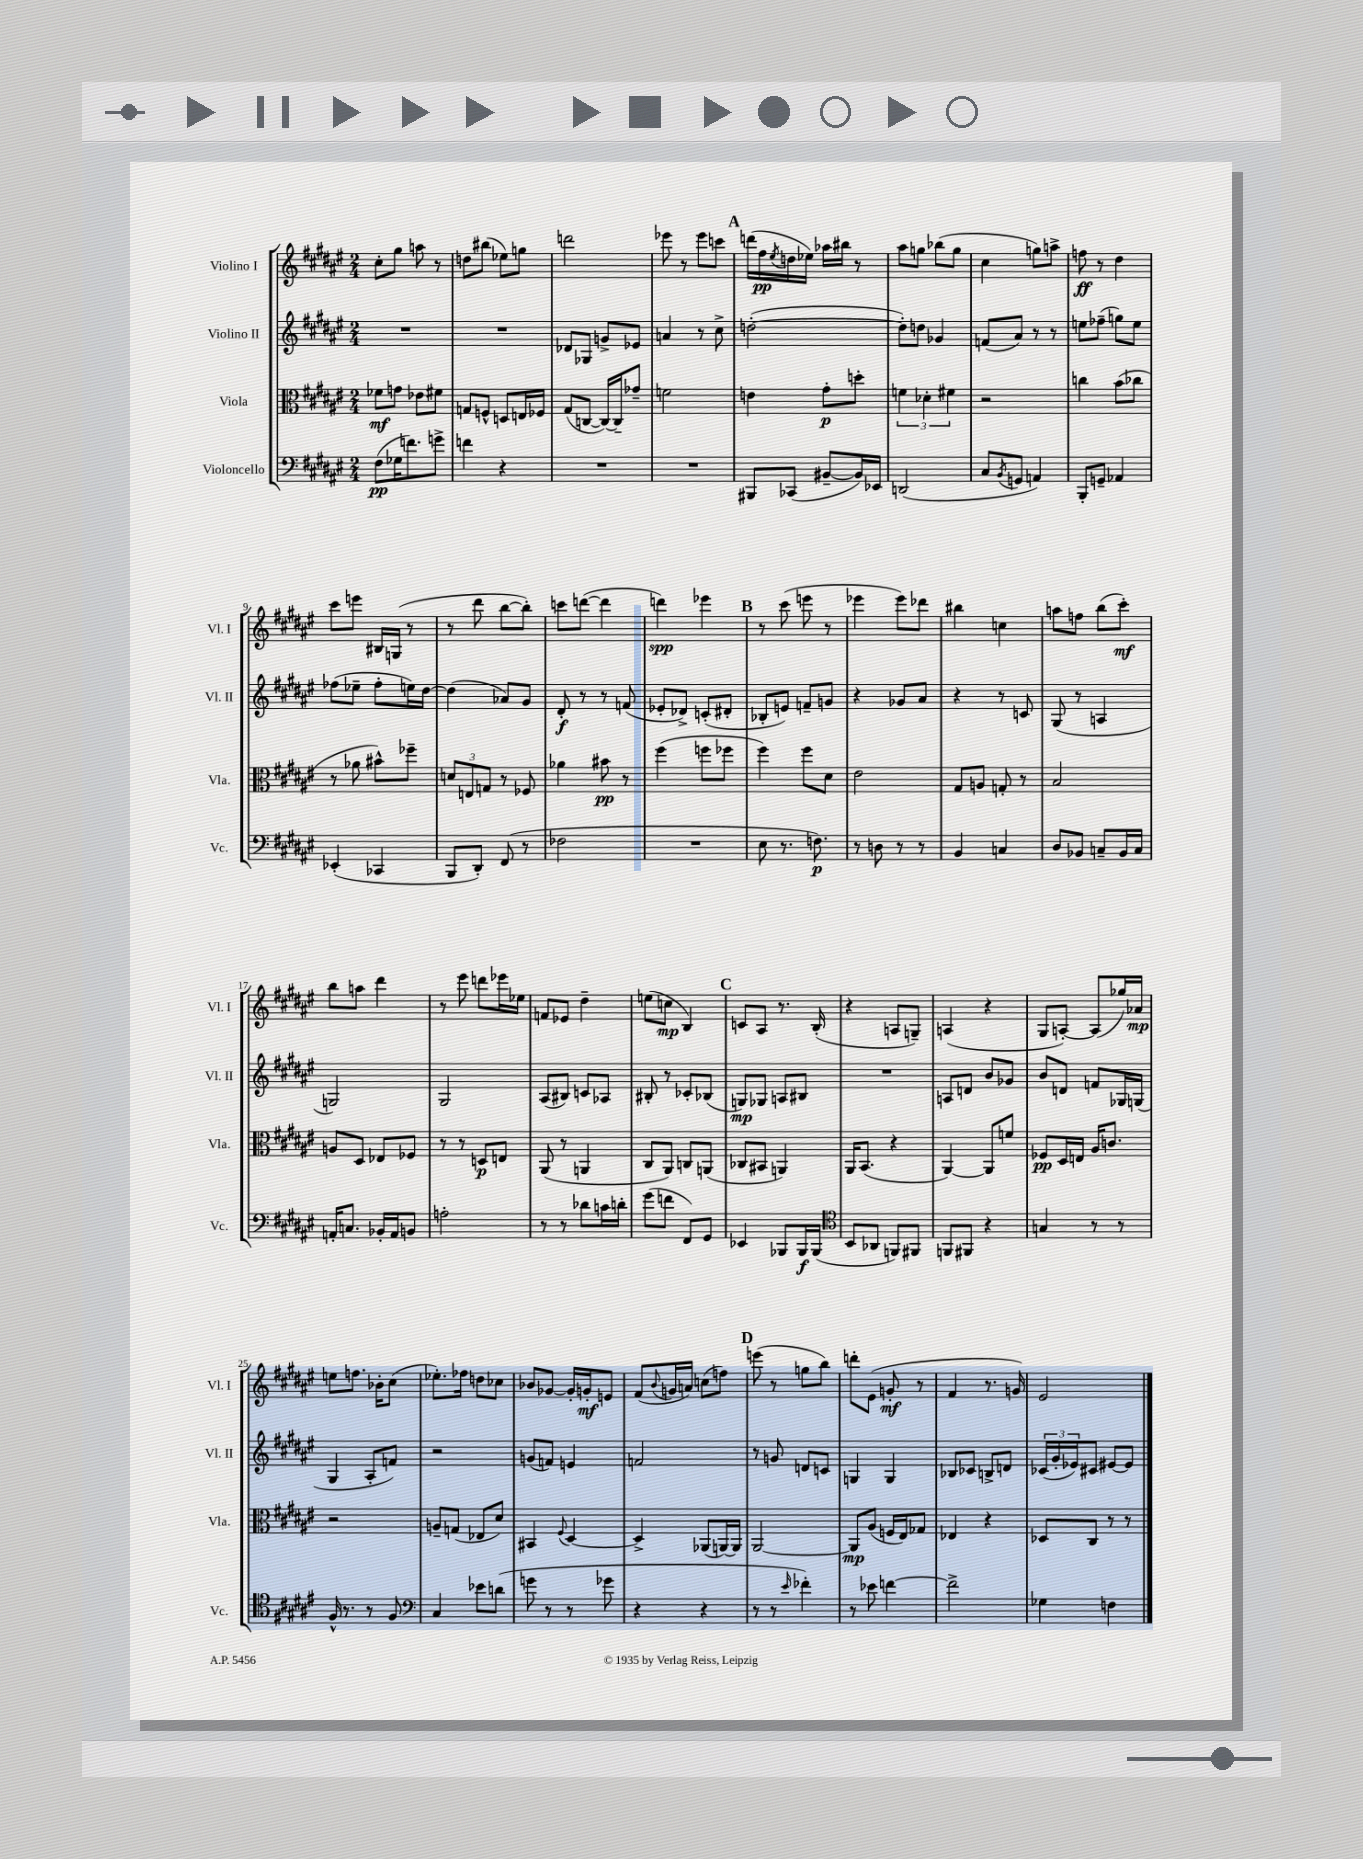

**kern	**kern	**kern	**kern
*staff4	*staff3	*staff2	*staff1
*clefF4	*clefC3	*clefG2	*clefG2
*k[f#c#g#d#a#e#]	*k[f#c#g#d#a#e#]	*k[f#c#g#d#a#e#]	*k[f#c#g#d#a#e#]
*M2/4	*M2/4	*M2/4	*M2/4
(8F#	8f-	2r	8cc#'
16G-	8g	.	8gg#
8.f)	.	.	.
.	8e-	.	8aa
8g^	8f#	.	8r
=	=	=	=
4f	8G	2r	8dd
.	8F^^	.	(8bb#
4r	8D	.	8ee-)
.	16E	.	8gg
.	16F-	.	.
=	=	=	=
2r	(8G#	8d-	2ddd
.	[8C	8G-	.
.	16C_)	8g^	.
.	16C~]	.	.
.	8g-~	8e-	.
=	=	=	=
2r	2f	4a	8eee-
.	.	.	8r
.	.	8r	8eee-
.	.	8cc#^	8ccc
=	=	=	=
8BBB#	4e	([2dd'	(16ddd
.	.	.	16ff#
.	.	.	8qee#
(8CC-	.	.	16dd
.	.	.	16ee-)
[8BB#~	8g#'	.	16aa-
.	.	.	16bb#
16BB#])	8dd'	.	8r
16EE-	.	.	.
=	=	=	=
(2DD	6f	8dd'])	8aa#
.	.	8dd	8gg
.	6d-'	.	.
.	.	4g-	(8bb-
.	6f#	.	.
.	.	.	8gg
=	=	=	=
8C#	2r	(8f	4cc#
8qBB	.	.	.
8GG	.	8a#)	.
4AA)	.	8r	8gg)
.	.	8r	8aa^
=	=	=	=
8BBB'	4cc	8ee	8ff
8GG~	.	(8ff-~	8r
4AA-	(8b	8gg)	4dd#
.	8cc-	8ee	.
=	=	=	=
(4EE-'	8r	(8ff-	8ccc#
.	8a-	8ee-~	8eee
4CC-	8b#^^)	8ff-'	16B#
.	.	.	(16G
.	8ff-~	16ee)	8r
.	.	[16dd#	.
=	=	=	=
8BBB	12d	(4dd#]	8r
.	12E	.	.
8DD#')	.	.	8ddd#
.	12G	.	.
(8FF#	8r	8a-)	[8bb
8r	8F-	8g#	8bb'])
=	=	=	=
2F-	4a-	8d#'	8ccc
.	.	8r	([8ddd
.	8b#	8r	4ddd]
.	8r	(8f	.
=	=	=	=
2r	(4ff#	8e-'	4ddd)
.	.	8d-^)	.
.	8ff	(8c'	4eee-
.	8ff-	8d#'	.
=	=	=	=
8E#	4ff#)	8B-'	8r
8.r	.	8e)	(8ccc#
.	8ff#	8f~	8eee
8.F)	.	.	.
.	8d#	8g	8r
=	=	=	=
8r	2e#	4r	4eee-
8D	.	.	.
8r	.	8g-	8eee-)
8r	.	8a#	8ddd-
=	=	=	=
4BB	8G#	4r	4bb#
.	8A	.	.
4C	8G'	8r	4cc
.	8r	8c	.
=	=	=	=
8D#	2B	(8G#	8aa
8BB-	.	8r	8ff
8C~	.	4A	(8bb
16BB-	.	.	8ccc#')
16C	.	.	.
=	=	=	=
16AA'	8A	2G)	8bb
8.C	.	.	.
.	8D#	.	8aa
16BB-'	8E-	.	4ddd#
16AA	.	.	.
8BB	8F-	.	.
=	=	=	=
2A'	8r	2G#	8r
.	8r	.	8eee#
.	8D	.	8ddd
.	8E	.	16eee-
.	.	.	16ee-
=	=	=	=
8r	(8AA#	(8A#	8f
8r	8r	8B#)	8e-
8d-	4AA	8c	4dd#~
16c	.	8A-	.
16d'	.	.	.
=	=	=	=
(8g#	8C#	8B#'	(8ee
8f	8AA#)	8r	8cc
8FF#)	8C	8c-'	4B)
8GG#	(8AA	(8B-	.
=	=	=	=
4EE-	8C-	8G)	8c
.	8BB#	8G-	8A#
8BBB-	4AA)	8A	8.r
16BBB-	.	8B#	.
(16BBB-	.	.	(16B'
=	=	=	=
*clefC4	*	*	*
8BB	16AA#	2r	4r
.	(8.BB	.	.
8AA-	.	.	.
8FF)	4r	.	8A
8FF#	.	.	8G~)
=	=	=	=
8FF	[4AA#)	8A	(4A
8FF#	.	8d	.
4r	8AA#]	8b	4r
.	8f	8g-	.
=	=	=	=
4G	8F-	8b	8G#
.	16D#	8d	[8A')
.	16E	.	.
8r	16A#	8f	(8A]
.	8.c	.	.
8r	.	16G-	16gg-)
.	.	(16G	16a-
=	=	=	=
16F#^^	2r	4G#	8ee
8.r	.	.	.
.	.	.	8.ff
8r	.	8A#'	.
.	.	.	16b-'
8F#	.	8f)	(8cc#
=	=	=	=
*clefF4	*	*	*
4C#	8A~	2r	8.ee-')
.	(8G	.	.
.	.	.	16ff-
8e-	8E-	.	8dd
(8d	8d#)	.	8cc-
=	=	=	=
8g	4BB#	(8g	8b-
8r	.	8f)	[8g-
.	8qqF#	.	.
8r	[4D#	4e	16g-']
.	.	.	16g'
8g-	.	.	8e
=	=	=	=
4r	4D#^]	2f	(8f#
.	.	.	8qqb
.	.	.	16g
.	.	.	16a)
4r	(8AA-	.	(8cc
.	[16AA)	.	8ff)
.	16AA]	.	.
=	=	=	=
8r	[2AA#	8r	(8eee
8r	.	8g	8r
16qqe#	.	.	.
4f-')	.	8d	8gg
.	.	8c	8bb)
=	=	=	=
8r	8AA#]	4G	8ddd'
8e-	(8A#	.	(8e#
[4f	16F	4G	8g'
.	16E#)	.	.
.	8G-	.	8r
=	=	=	=
2f^]	4E-	8B-	4f#
.	.	8c-	.
.	4r	8B^	8.r
.	.	8d	.
.	.	.	16g)
=	=	=	=
4G-	8D-	(24c-	2e#
.	.	24g#'	.
.	.	24e-)	.
.	8C#	8c#	.
4F	8r	[8e#	.
.	8r	8e#]	.
==	==	==	==
*-	*-	*-	*-
